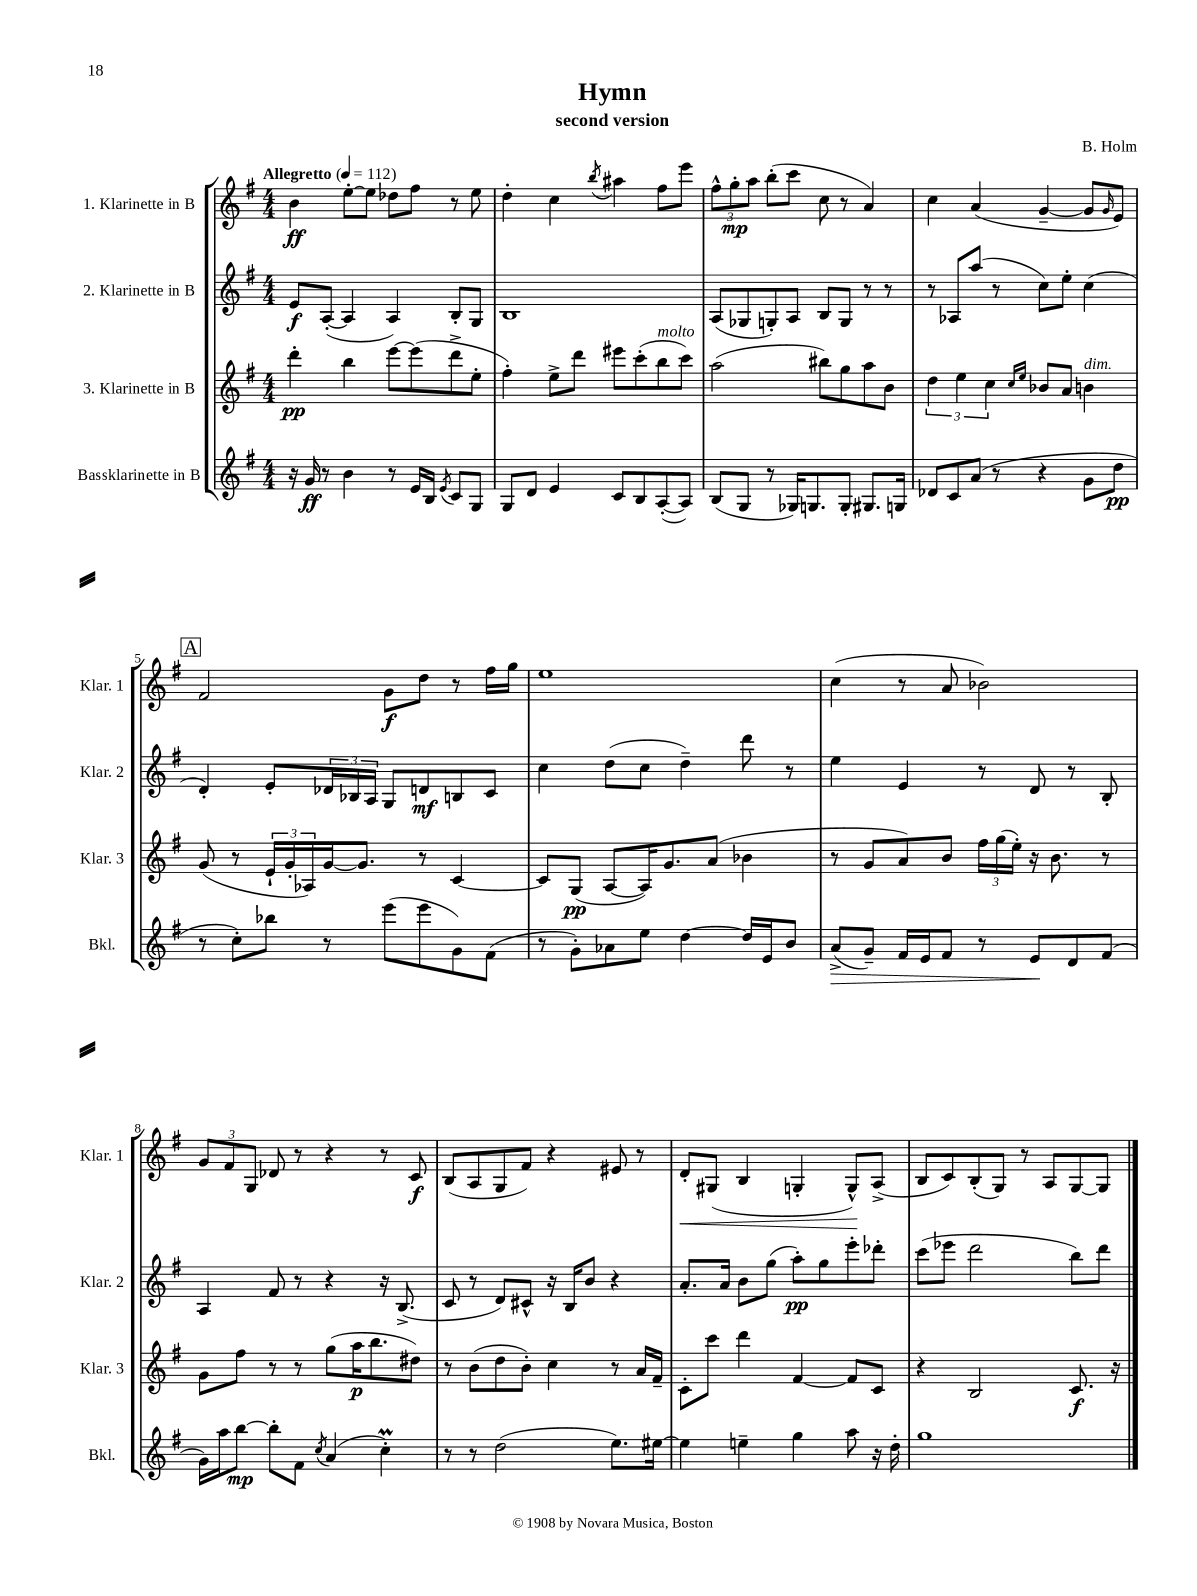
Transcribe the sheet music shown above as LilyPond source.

\header { title = "Hymn" composer = "B. Holm" subtitle = "second version" }
<<
\new StaffGroup <<
\new Staff = "s0" \with { instrumentName = "1. Klarinette in B" shortInstrumentName = "Klar. 1" } {
    \clef treble \key g \major \numericTimeSignature \time 4/4 \tempo "Allegretto" 4 = 112
    b'4\ff e''8~-. e''8 des''8 fis''8 r8 e''8 |
    d''4-. c''4 \acciaccatura { b''8 } ais''4 fis''8 e'''8 |
    \tuplet 3/2 { fis''8-^ g''8-.\mp a''8 } b''8-.( c'''8 c''8 r8 a'4) |
    c''4 a'4( g'4~-- g'8 \grace { g'16 } e'8) |
    \mark \markup { \box "A" } fis'2 g'8\f d''8 r8 fis''16 g''16 |
    e''1 |
    c''4( r8 a'8 bes'2) |
    \tuplet 3/2 { g'8 fis'8 g8 } des'8 r8 r4 r8 c'8\f |
    b8( a8 g8 fis'8) r4 eis'8 r8 |
    d'8-.\< gis8( b4 g4-. g8-^\!) a8->( |
    b8 c'8) b8-.( g8) r8 a8 g8~ g8 \bar "|." |
}
\new Staff = "s1" \with { instrumentName = "2. Klarinette in B" shortInstrumentName = "Klar. 2" } {
    \clef treble \key g \major \numericTimeSignature \time 4/4
    e'8\f a8~-.( a4 a4) b8-. g8 |
    b1 |
    a8( ges8 g8-.) a8 b8 g8 r8 r8 |
    r8 aes8 a''8( r8 c''8) e''8-. c''4( |
    \mark \markup { \box "A" } d'4-.) e'8-. \tuplet 3/2 { des'16 bes16 a16 } g8 d'8\mf b8 c'8 |
    c''4 d''8( c''8 d''4--) d'''8 r8 |
    e''4 e'4 r8 d'8 r8 b8-. |
    a4 fis'8 r8 r4 r16 b8.->( |
    c'8 r8 d'8) cis'8-^ r16 b16 b'8 r4 |
    a'8.-. a'16 b'8 g''8( a''8-.\pp) g''8 e'''8-. des'''8-. |
    c'''8( ees'''8 d'''2 b''8) d'''8 \bar "|." |
}
\new Staff = "s2" \with { instrumentName = "3. Klarinette in B" shortInstrumentName = "Klar. 3" } {
    \clef treble \key g \major \numericTimeSignature \time 4/4
    d'''4-.\pp b''4 e'''8~ e'''8( d'''8-> e''8-. |
    fis''4-.) e''8-> d'''8 eis'''8 c'''8-.( b''8^\markup { \italic "molto" } c'''8) |
    a''2( bis''8) g''8 a''8 b'8 |
    \tuplet 3/2 { d''4 e''4 c''4 } \grace { c''16 e''16 } bes'8 a'8 b'4^\markup { \italic "dim." } |
    \mark \markup { \box "A" } g'8( r8 \tuplet 3/2 { e'16-! g'16-. aes16) } g'16~ g'8. r8 c'4~ |
    c'8 g8\pp( a8~ a16) g'8. a'8( bes'4 |
    r8 g'8 a'8) b'8 \tuplet 3/2 { fis''16 g''16( e''16-.) } r16 b'8. r8 |
    g'8 fis''8 r8 r8 g''8( a''16\p b''8. dis''8) |
    r8 b'8( d''8 b'8-.) c''4 r8 a'16 fis'16-- |
    c'8-. c'''8 d'''4 fis'4~ fis'8 c'8 |
    r4 b2 c'8.\f r16 \bar "|." |
}
\new Staff = "s3" \with { instrumentName = "Bassklarinette in B" shortInstrumentName = "Bkl." } {
    \clef treble \key g \major \numericTimeSignature \time 4/4
    r16 g'16\ff r8 b'4 r8 e'16 b16 \acciaccatura { e'8 } c'8 g8 |
    g8 d'8 e'4 c'8 b8 a8~-.( a8) |
    b8( g8 r8 ges16) g8. g8-. gis8. g16 |
    des'8 c'8 a'8( r8 r4 g'8 d''8\pp |
    \mark \markup { \box "A" } r8 c''8-.) bes''8 r8 e'''8( e'''8 g'8) fis'8( |
    r8 g'8-.) aes'8 e''8 d''4~ d''16 e'16 b'8 |
    a'8->\>( g'8--) fis'16 e'16 fis'8 r8 e'8\! d'8 fis'8( |
    g'16) a''16 b''8~\mp b''8-. fis'8 \acciaccatura { c''8 } a'4( c''4-.\prall) |
    r8 r8 d''2( e''8.) eis''16~ |
    eis''4 e''4-- g''4 a''8 r16 d''16-. |
    g''1 \bar "|." |
}
>>
>>
